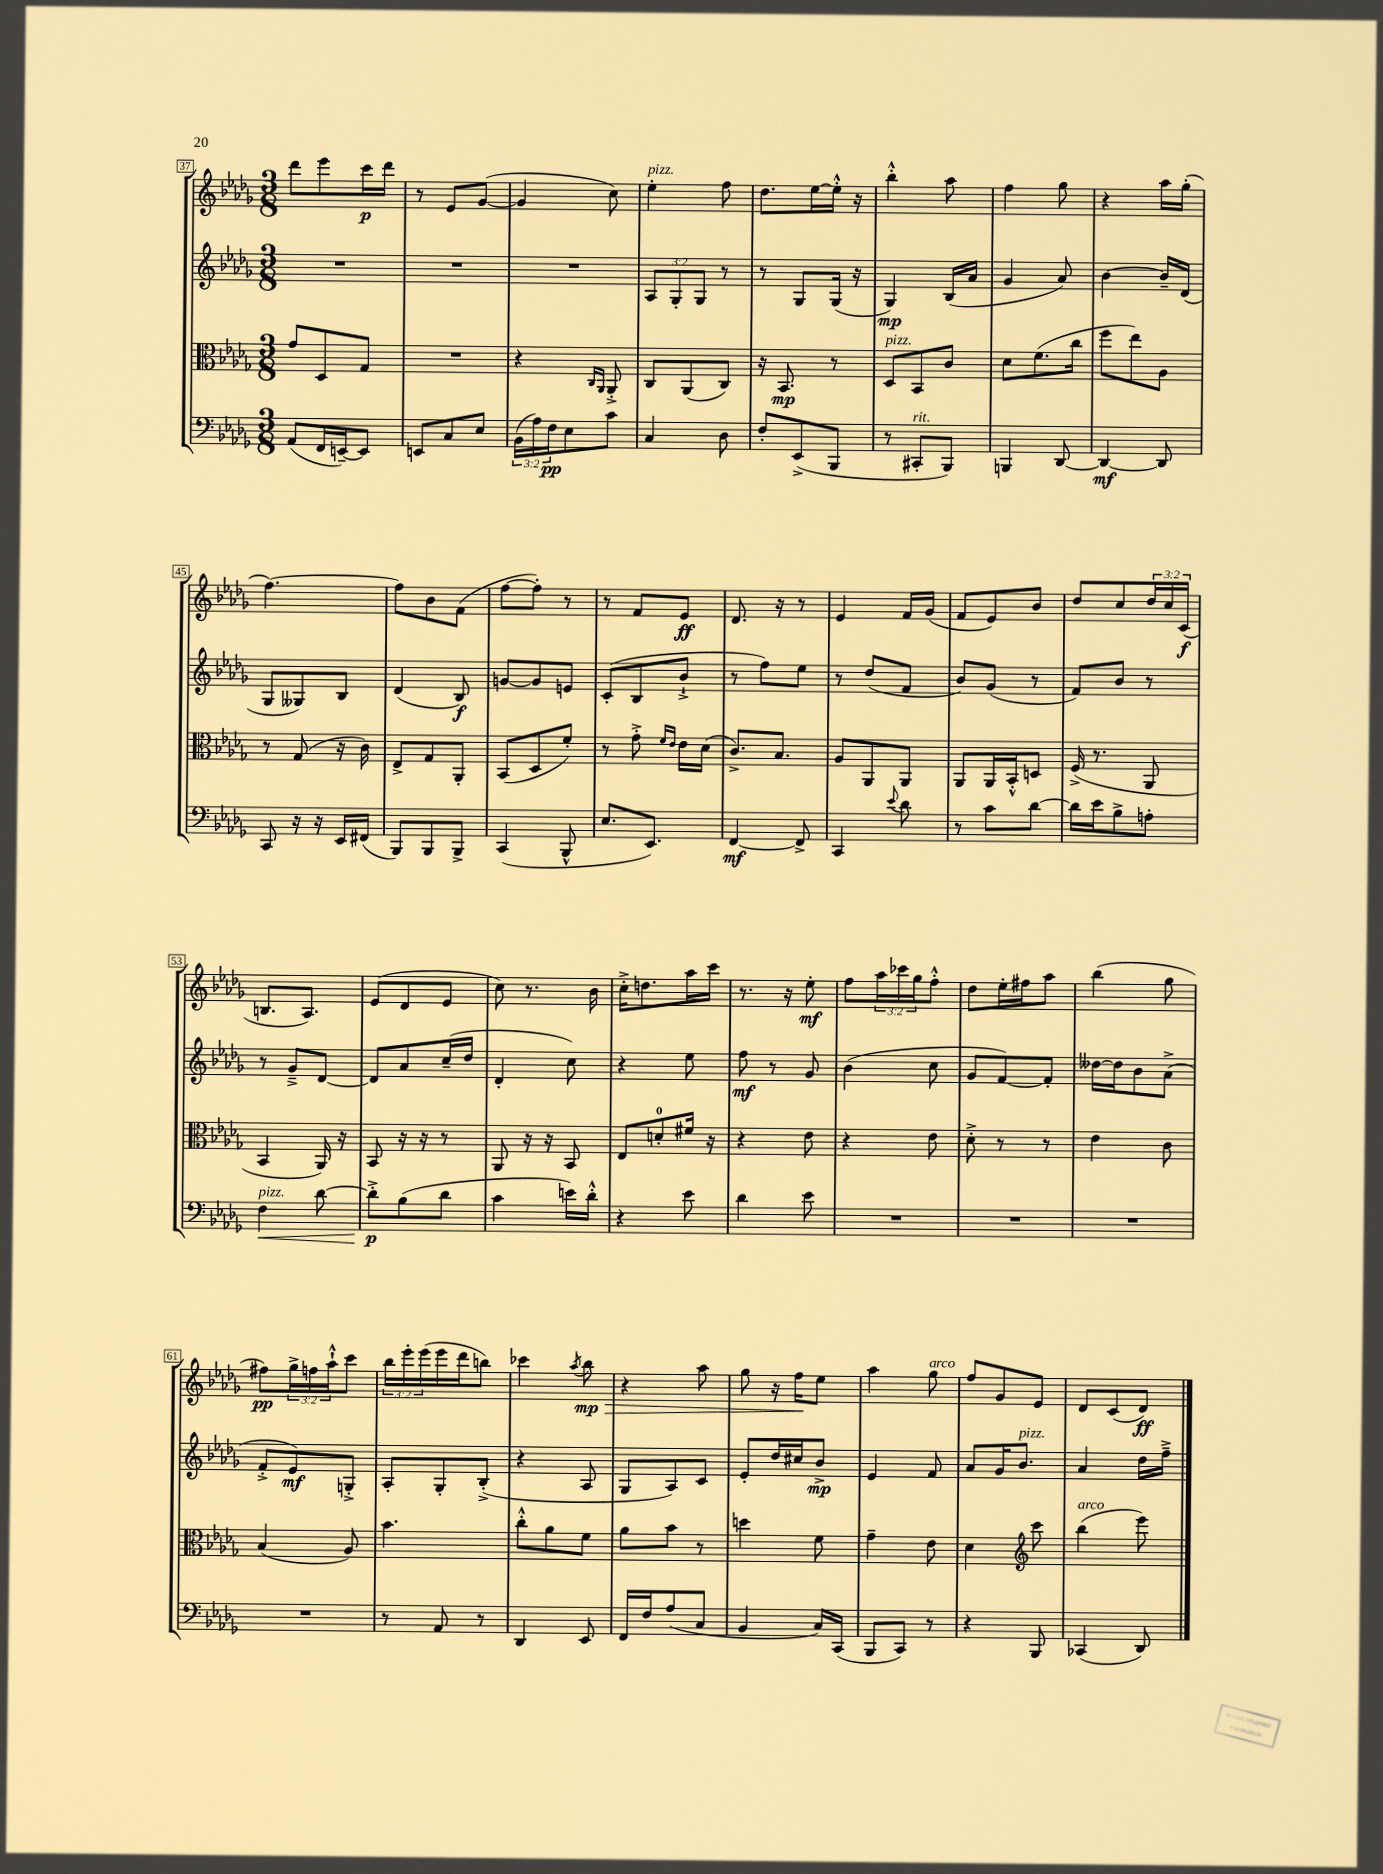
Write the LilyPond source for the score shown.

<<
\new StaffGroup <<
\new Staff = "s0" {
    \clef treble \key des \major \numericTimeSignature \time 3/8 \override Staff.TupletNumber.text = #tuplet-number::calc-fraction-text
    des'''8 ees'''8 c'''16\p des'''16 |
    r8 ees'8 ges'8~( |
    ges'4 c''8) |
    ees''4-.^\markup { \italic "pizz." } f''8 |
    des''8. ees''16~ ees''16-.-^ r16 |
    bes''4-.-^ aes''8 |
    f''4 ges''8 |
    r4 aes''16 ges''16-.( |
    f''4.~) |
    f''8 bes'8 f'8( |
    f''8~ f''8-.) r8 |
    r8 f'8 ees'8\ff |
    des'8. r16 r8 |
    ees'4 f'16 ges'16( |
    f'8 ees'8) bes'8 |
    des''8 c''8 \tuplet 3/2 { des''16 c''16 c'16\f( } |
    b8. aes8.) |
    ees'8( des'8 ees'8 |
    c''8) r8. bes'16 |
    c''16-.-> d''8. aes''16 c'''16 |
    r8. r16 ees''8-.\mf |
    f''8 \tuplet 3/2 { aes''16 ces'''16 ges''16 } f''8-.-^ |
    des''8 ees''16-. fis''16 aes''8 |
    bes''4( ges''8 |
    fis''8\pp) \tuplet 3/2 { ges''16-> f''16 aes''16-!-^ } c'''8 |
    \tuplet 3/2 { bes''16 ees'''16-. ees'''16( } ees'''16 des'''16 b''8) |
    ces'''4 \acciaccatura { aes''8 } bes''8\mp\> |
    r4 aes''8 |
    ges''8 r16 f''16\! ees''8 |
    aes''4 ges''8^\markup { \italic "arco" } |
    f''8 ges'8 ees'8 |
    des'8 c'8( des'8\ff) \bar "|." |
}
\new Staff = "s1" {
    \clef treble \key des \major \numericTimeSignature \time 3/8 \override Staff.TupletNumber.text = #tuplet-number::calc-fraction-text
    R4. |
    R4. |
    R4. |
    \tuplet 3/2 { aes8 ges8-. ges8 } r8 |
    r8 ges8 ges16( r16 |
    ges4\mp) bes16( aes'16 |
    ges'4 aes'8) |
    bes'4~ bes'16-- des'16( |
    ges8 geses8) bes8 |
    des'4( bes8\f) |
    g'8~ g'8 e'8 |
    c'8-.( bes8 bes'8-!-> |
    r8 f''8) ees''8 |
    r8 des''8( f'8 |
    bes'8) ges'8( r8 |
    f'8) bes'8 r8 |
    r8 ges'8---> des'8~ |
    des'8 aes'8 c''16--( des''16 |
    des'4-. c''8) |
    r4 ees''8 |
    f''8\mf r8 ges'8 |
    bes'4( c''8 |
    ges'8 f'8~) f'8-. |
    deses''16~ deses''16 bes'8 aes'8->( |
    f'8-.-> ees'8\mf) g8-.-> |
    aes8-. ges8-. bes8-.->( |
    r4 aes8 |
    ges8 aes8) c'8 |
    ees'8-. des''16 cis''16 bes'8->\mp |
    ees'4 f'8 |
    aes'8 ges'16 bes'8.^\markup { \italic "pizz." } |
    aes'4 des''16 f''16---> \bar "|." |
}
\new Staff = "s2" {
    \clef alto \key des \major \numericTimeSignature \time 3/8
    ges'8 des8 ges8 |
    R4. |
    r4 \grace { c16 aes,16 } aes,8-.-> |
    c8 aes,8( c8) |
    r16 bes,8.\mp r8 |
    des8^\markup { \italic "pizz." } bes,8 c'8 |
    des'8 f'8.( c''16 |
    f''8 ees''8) aes8 |
    r8 ges8( r16 c'16) |
    ees8-> ges8 aes,8-. |
    bes,8( des8 f'8-.) |
    r8 ges'8-.-> \grace { f'16 ees'16 } ees'16 des'16( |
    c'8.->) bes8. |
    aes8 aes,8 aes,8 |
    aes,8 aes,16 bes,16-.-^ d8 |
    f16->( r8. aes,8 |
    bes,4 aes,16) r16 |
    bes,8 r16 r16 r8 |
    aes,8 r16 r16 bes,8 |
    ees8 d'8-0-. fis'16 r16 |
    r4 ees'8 |
    r4 ees'8 |
    des'8-.-> r8 r8 |
    ees'4 c'8 |
    bes4( aes8) |
    bes'4. |
    c''8-.-^ aes'8 f'8 |
    aes'8 bes'8 r8 |
    d''4 f'8 |
    ges'4-- ees'8 |
    des'4 \clef treble c'''8 |
    bes''4^\markup { \italic "arco" }( ees'''8) \bar "|." |
}
\new Staff = "s3" {
    \clef bass \key des \major \numericTimeSignature \time 3/8 \override Staff.TupletNumber.text = #tuplet-number::calc-fraction-text
    aes,8( f,16 e,16~--) e,8 |
    e,8 c8 ees8 |
    \tuplet 3/2 { bes,16( aes16) f16\pp } ees8 c'8 |
    c4 des8 |
    f8-. ees,8->( bes,,8 |
    r8 cis,8-.^\markup { \italic "rit." } bes,,8) |
    b,,4 des,8~ |
    des,4~\mf des,8 |
    c,8 r16 r16 ees,16 fis,16( |
    bes,,8) bes,,8 bes,,8-> |
    c,4( bes,,8-^ |
    ees8. ees,8.) |
    f,4~\mf f,8-> |
    c,4 \appoggiatura { ees'8 } des'8 |
    r8 c'8 des'8~ |
    des'16 ees'16 bes8-> a8-. |
    f4\<^\markup { \italic "pizz." } des'8~ |
    des'8-.->\p\! bes8( des'8 |
    c'4 e'16) des'16-.-^ |
    r4 ees'8 |
    des'4 ees'8 |
    R4. |
    R4. |
    R4. |
    R4. |
    r8 aes,8 r8 |
    des,4 ees,8 |
    f,16 f16 aes8( c8 |
    bes,4 c16) c,16( |
    bes,,8 c,8) r8 |
    r4 bes,,8 |
    ces,4( des,8) \bar "|." |
}
>>
>>
\layout { \context { \Score currentBarNumber = #37 \override BarNumber.stencil = #(make-stencil-boxer 0.1 0.3 ly:text-interface::print) } }
